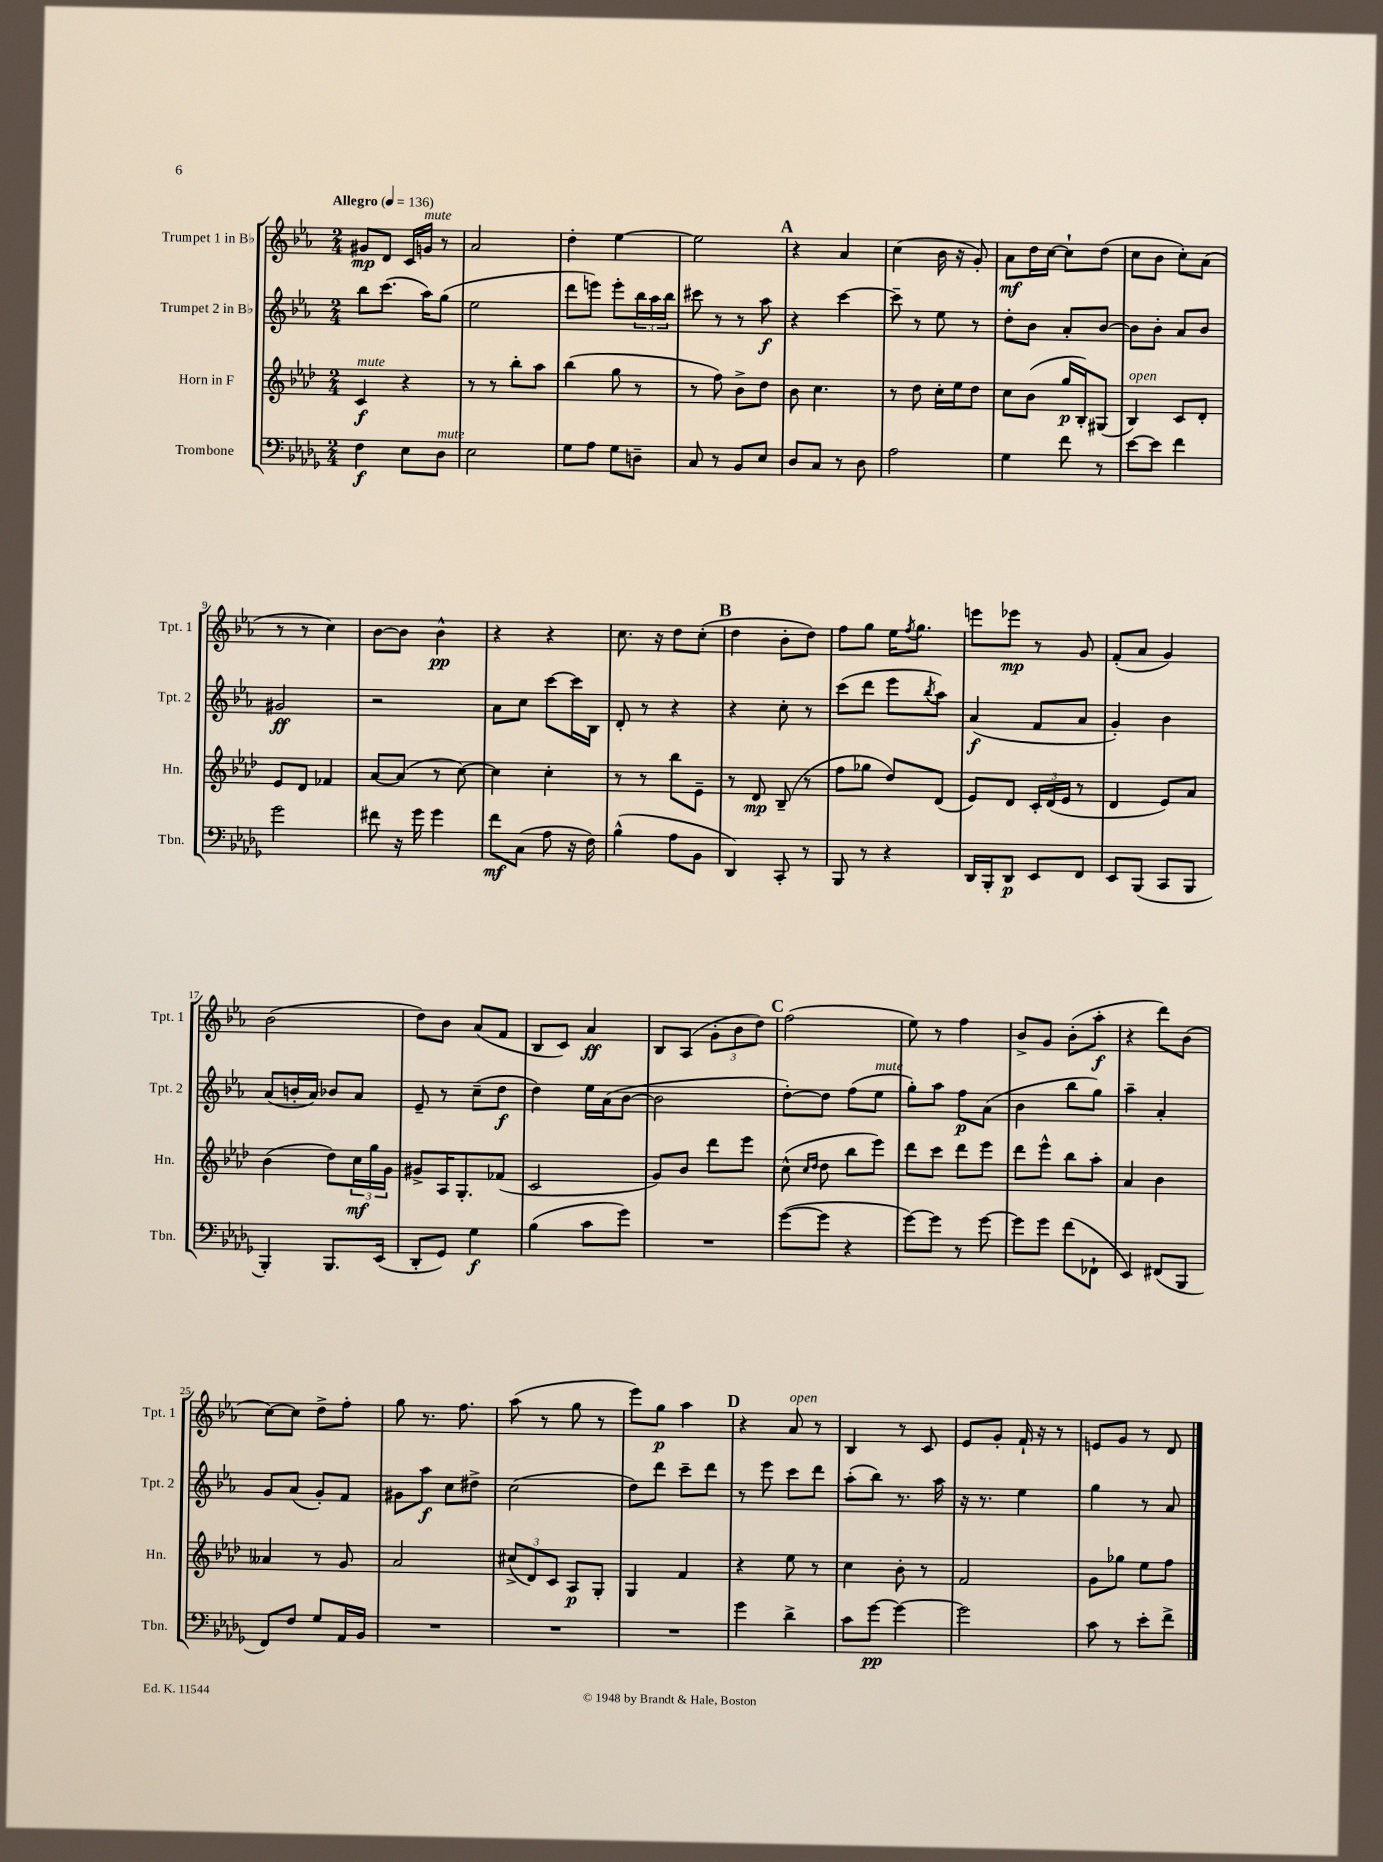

**kern	**kern	**kern	**kern
*staff4	*staff3	*staff2	*staff1
*clefF4	*clefG2	*clefG2	*clefG2
*k[b-e-a-d-g-]	*k[b-e-a-d-]	*k[b-e-a-]	*k[b-e-a-]
*M2/4	*M2/4	*M2/4	*M2/4
*MM136	*MM136	*MM136	*MM136
4F	4c	8bb-	8g#
.	.	(8.ccc	8d
8E-	4r	.	16c
.	.	16aa-)	16g
8D-	.	(8gg	8r
=	=	=	=
2E-	8r	2ee-	2a-
.	8r	.	.
.	8bb-'	.	.
.	8aa-	.	.
=	=	=	=
8G-	(4bb-	8ddd	4dd'
8A-	.	8eee)	.
8G-	8gg	8eee'	[4ee-
8D~	8r	24bb-	.
.	.	24aa-	.
.	.	24bb-	.
=	=	=	=
8C	8r	8ccc#	2ee-]
8r	8ff)	8r	.
8BB-	8b-^	8r	.
8E-	8dd-	8aa-	.
=	=	=	=
8D-	8b-	4r	4r
8C	4.cc	.	.
8r	.	[4ccc	4a-
8D-	.	.	.
=	=	=	=
2A-	8r	8ccc~]	(4cc
.	8dd-	8r	.
.	16cc'	8ee-	16b-
.	16ee-	.	16r
.	8dd-	8r	8g')
=	=	=	=
4G-	8cc	8dd'	8a-
.	(8b-	8b-	16dd
.	.	.	[16cc
8f	16gg	8a-'	8cc`]
.	16B-')	.	.
8r	(8G#	[8b-	(8dd
=	=	=	=
[8e-	4B-)	8b-]	8cc
8e-]	.	8b-'	8b-
4f	8c	8a-	8cc')
.	8d-'	8b-	(8a-
=	=	=	=
2g-	8e-	2g#	8r
.	8d-	.	8r
.	4f-	.	4cc)
=	=	=	=
8f#	[8a-	2r	[8b-
16r	(8a-]	.	8b-]
16g-	.	.	.
4g-	8r	.	4b-^^
.	[8cc)	.	.
=	=	=	=
8f	4cc]	8a-	4r
(8C	.	8cc	.
8A-	4cc'	[8ccc	4r
16r	.	16ccc]	.
16F)	.	16B-	.
=	=	=	=
(4B-^^	8r	8d'	8.cc
.	8r	8r	.
.	.	.	16r
8A-	8bb-	4r	8dd
8BB-	8e-~	.	(8cc'
=	=	=	=
4DD-)	8r	4r	4dd
.	8d-	.	.
8CC'	(8B-~	8cc'	8b-'
8r	8r	8r	8dd)
=	=	=	=
8BBB-	8ff	(8ccc	8ff
8r	8gg-	8ddd	8gg
4r	8dd-)	8eee-	16ee-
.	.	.	8qff
.	.	.	8.gg
.	.	8qbb-	.
.	(8d-	8aa-)	.
=	=	=	=
16DD-	8e-)	(4a-	8eee
16BBB-'	.	.	.
8DD-	8d-	.	8eee-
8EE-	24c'	8f	8r
.	(24d-	.	.
.	24e-	.	.
8FF	8r	8a-	8g
=	=	=	=
8EE-	4d-	4g')	(8f'
(8BBB-	.	.	8a-
8CC	8e-)	4b-	4g)
8BBB-	8a-	.	.
=	=	=	=
4BBB-')	(4b-	(8a-	(2b-
.	.	16b'	.
.	.	16a-)	.
8.BBB-	8dd-)	8b-	.
.	24cc	8a-	.
.	24gg	.	.
(16EE-	.	.	.
.	24g	.	.
=	=	=	=
8DD-'	8g#^	8e-~	8dd)
8GG-)	16A-	8r	8b-
.	8.G'	.	.
4G-	.	(8cc~	(8a-
.	(8f-	8dd	8f
=	=	=	=
(4B-	2c	4dd)	8B-
.	.	.	8c)
8c	.	16ee-	4a-
.	.	(16a-	.
8g-)	.	[8b-	.
=	=	=	=
2r	8g)	2b-]	8B-
.	8b-	.	(8A-
.	8ddd-	.	12g'
.	.	.	12b-
.	8eee-	.	.
.	.	.	12dd)
=	=	=	=
([8g-	(8cc^^	[8dd')	(2ff
.	16qqcc	.	.
.	16qqdd-	.	.
8g-]	8dd-	8dd]	.
4r	8bb-	(8ff	.
.	8eee-)	8ee-	.
=	=	=	=
[8g-)	8ddd-	8gg')	8ee-)
8g-]	8ccc	8aa-	8r
8r	8ddd-	8ff	4ff
[8g-	8eee-	(8a-	.
=	=	=	=
8g-]	8ddd-	4b-	8b-^
8g-	8eee-^^	.	8g
(8f	8bb-	8bb-	(8b-'
8FF-`	8aa-'	8gg)	8aa-'
=	=	=	=
4EE-)	4a-	4aa-~	4r
(8FF#	4b-	4a-'	8ddd)
8BBB-	.	.	(8b-
=	=	=	=
8FF)	4a--	8g	[8cc)
8F	.	(8a-	8cc]
8G-	8r	8g')	8dd^
16AA-	8g	8f	8ff'
16BB-	.	.	.
=	=	=	=
2r	2a-	8g#	8gg
.	.	8aa-	8.r
.	.	8cc	.
.	.	.	8.ff
.	.	8dd#^	.
=	=	=	=
2r	(12cc#^	(2cc	(8aa-
.	12d-)	.	.
.	.	.	8r
.	12c	.	.
.	8A-	.	8gg
.	8G'	.	8r
=	=	=	=
2r	4G	8dd)	8eee-)
.	.	8ddd	8gg
.	4f	8ccc~	4aa-
.	.	8ddd	.
=	=	=	=
4g-	4r	8r	4r
.	.	8eee-	.
4d-^	8ee-	8ccc	8a-
.	8r	8ddd	8r
=	=	=	=
8c	4cc	(8aa-'	4B-
[8g-	.	8bb-)	.
4g-_	8b-'	8.r	8r
.	8r	.	8c
.	.	16aa-	.
=	=	=	=
2g-]	2f	16r	8e-
.	.	8.r	.
.	.	.	8g'
.	.	4ee-	16f`
.	.	.	16r
.	.	.	8r
=	=	=	=
8c	8g	4gg	8e
8r	8gg-	.	8g
8e-'	8ee-	8r	8r
8f^	8ff	8a-	8d
==	==	==	==
*-	*-	*-	*-
